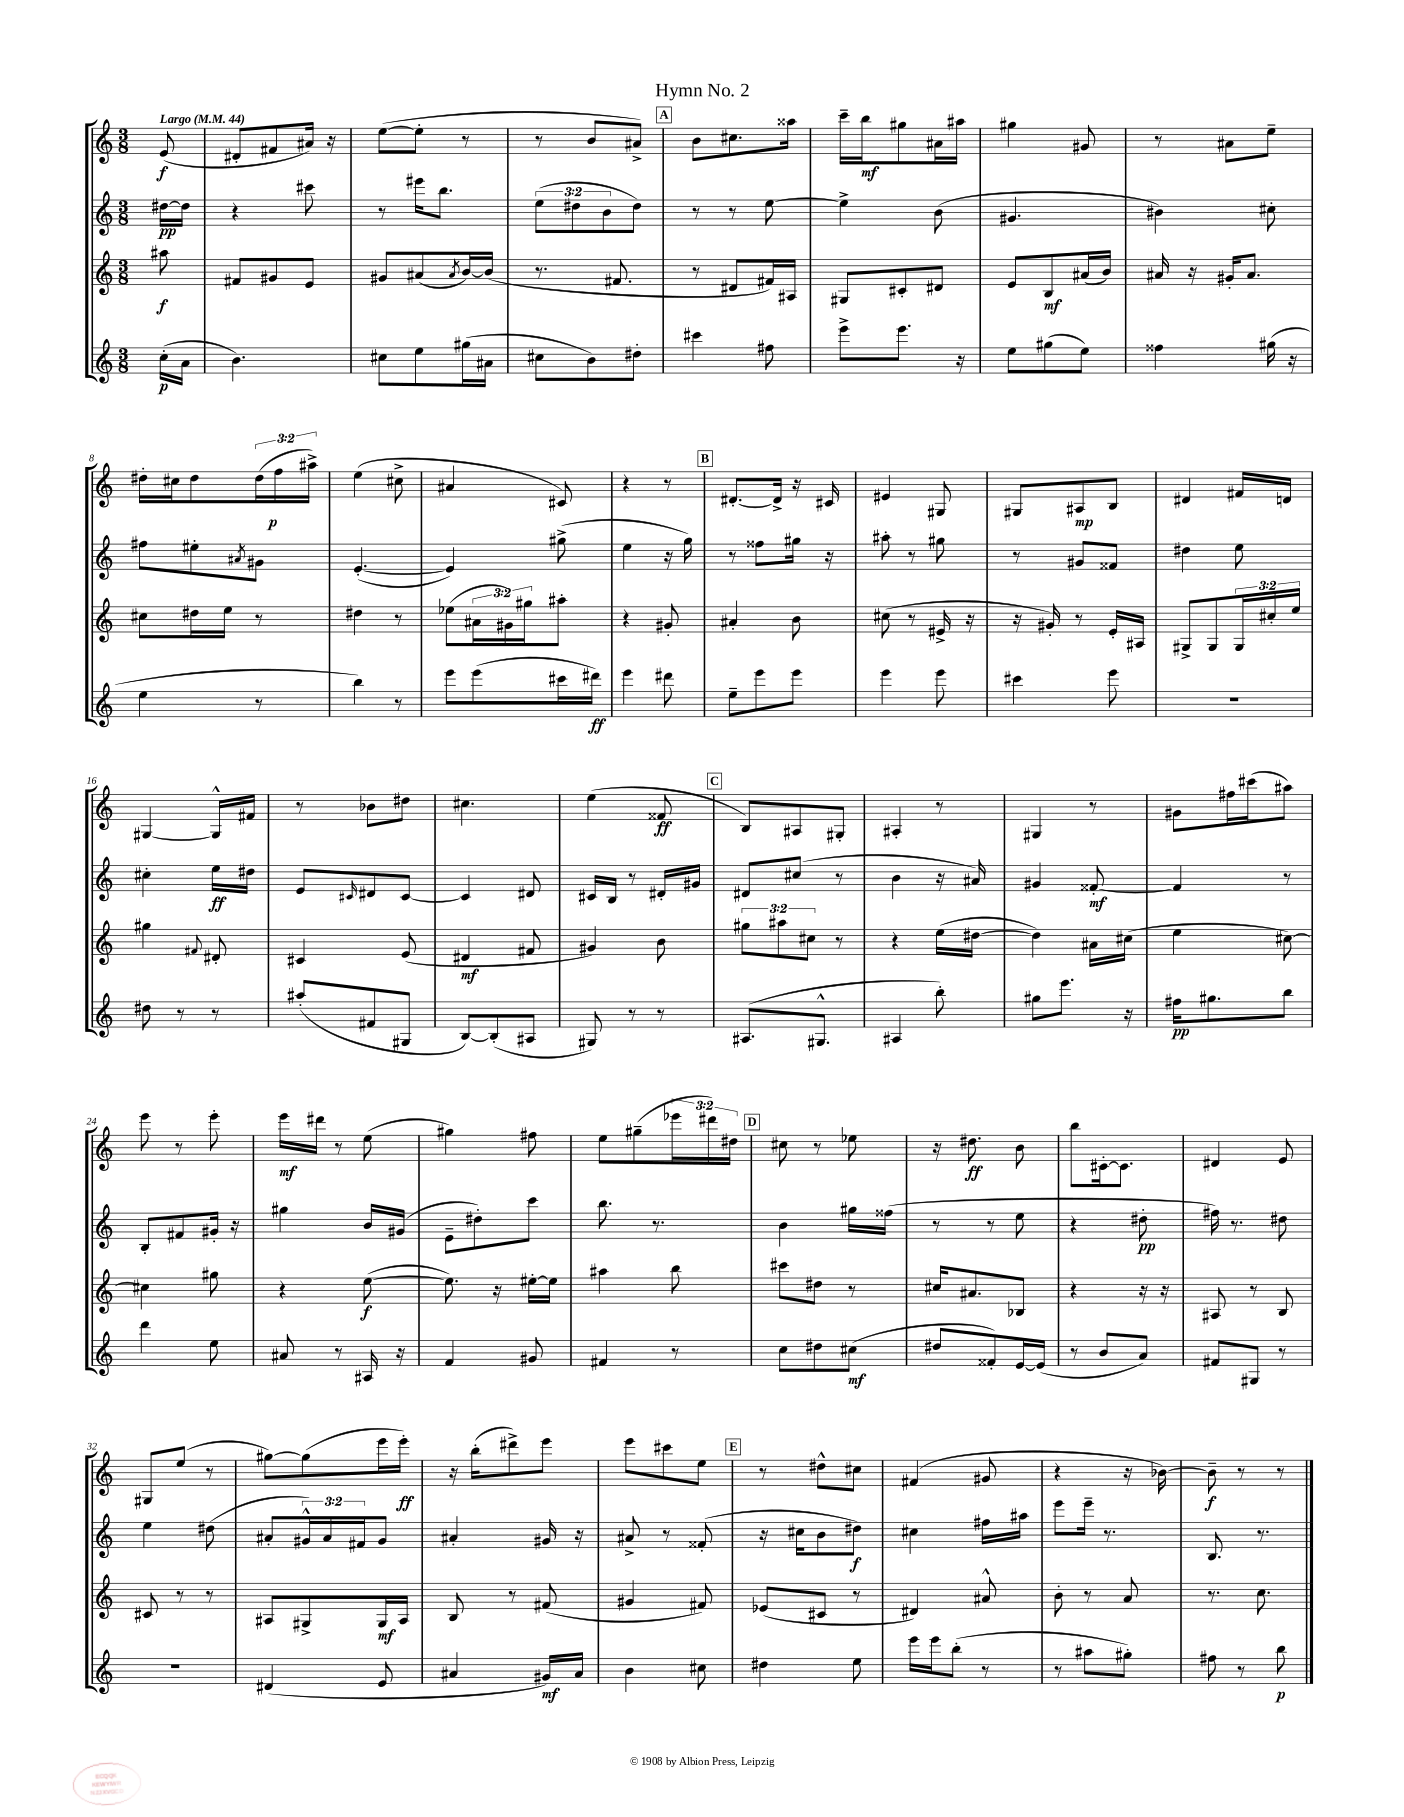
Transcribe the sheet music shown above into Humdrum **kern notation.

**kern	**dynam	**kern	**dynam	**kern	**dynam	**kern	**dynam
*part4	*part4	*part3	*part3	*part2	*part2	*part1	*part1
*staff4	*staff4	*staff3	*staff3	*staff2	*staff2	*staff1	*staff1
*clefG2	*	*clefG2	*	*clefG2	*	*clefG2	*
*k[]	*	*k[]	*	*k[]	*	*k[]	*
*M3/8	*	*M3/8	*	*M3/8	*	*M3/8	*
*MM44	*	*MM44	*	*MM44	*	*MM44	*
=	=	=	=	=	=	=	=
!	!	!	!	!	!	!LO:TX:a:B:t=Largo	!
(16cc'\LL	p	8aa#X\	f	[16dd#X\LL	pp	(8e/	f
16a\JJ	.	.	.	16dd#\JJ]	.	.	.
=1	=1	=1	=1	=1	=1	=1	=1
4.b\)	.	8f#X/L	.	4r	.	8d#X'/L	.
.	.	8g#X/	.	.	.	8f#X/	.
.	.	8e/J	.	8ccc#X\	.	16a#X/Jk)	.
.	.	.	.	.	.	16r	.
=2	=2	=2	=2	=2	=2	=2	=2
8cc#X\L	.	8g#X/L	.	8r	.	([8ee\L	.
8ee\	.	(8a#X/	.	16eee#X\KL	.	8ee'\J]	.
.	.	.	.	8.bb\J	.	.	.
.	.	8qa#/	.	.	.	.	.
(16gg#X\L	.	[16b/L)	.	.	.	8r	.
16a#X\JJ	.	(16b/JJ]	.	.	.	.	.
=3	=3	=3	=3	=3	=3	=3	=3
8cc#X\L	.	8.r	.	(12ee\L	.	8r	.
.	.	.	.	12dd#X\	.	.	.
8b\)	.	.	.	.	.	8b/L	.
.	.	.	.	12b\	.	.	.
.	.	8.f#X/	.	.	.	.	.
8dd#X'\J	.	.	.	8dd#\J)	.	8a#X^/J)	.
!!LO:REH:place=s1:t=A
=4	=4	=4	=4	=4	=4	=4	=4
4ccc#X\	.	8r	.	8r	.	8b\L	.
.	.	8d#X/L	.	8r	.	8.cc#X\	.
8ff#X\	.	16f#X/L)	.	[8ee\	.	.	.
.	.	16A#X/JJ	.	.	.	16aa##X\Jk	.
=5	=5	=5	=5	=5	=5	=5	=5
8eee^\L	.	8G#X/L	.	4ee^\]	.	16ccc~\LL	.
.	.	.	.	.	.	16bb\J	mf
8.eee\J	.	8c#X'/	.	.	.	8gg#X\	.
.	.	8d#X/J	.	(8b\	.	16a#X\L	.
16r	.	.	.	.	.	16aa#X\JJ	.
=6	=6	=6	=6	=6	=6	=6	=6
8ee\L	.	8e/L	.	4.g#X/	.	4gg#X\	.
(8gg#X\	.	8B/	mf	.	.	.	.
8ee\J)	.	(16a#X/L	.	.	.	8g#X/	.
.	.	16b/JJ)	.	.	.	.	.
=7	=7	=7	=7	=7	=7	=7	=7
4ff##X\	.	16a#X/	.	4b#X\)	.	8r	.
.	.	16r	.	.	.	.	.
.	.	16g#X'/KL	.	.	.	8a#X\L	.
.	.	8.a#/J	.	.	.	.	.
(16gg#X\	.	.	.	8cc#X'\	.	8ee~\J	.
16r	.	.	.	.	.	.	.
!!LO:LB:g=z
=8	=8	=8	=8	=8	=8	=8	=8
4ee\	.	8cc#X\L	.	8ff#X\L	.	16dd#X'\LL	.
.	.	.	.	.	.	16cc#X\J	.
.	.	16dd#X\L	.	8ee#X'\	.	8dd#\	.
.	.	16ee\JJ	.	.	.	.	.
.	.	.	.	8qa#X/	.	.	.
8r	.	8r	.	8g#X\J	.	(24dd#\L	.
.	.	.	.	.	.	24ff\	p
.	.	.	.	.	.	24aa#X^\JJ)	.
=9	=9	=9	=9	=9	=9	=9	=9
4bb\)	.	4dd#X\	.	([4.e'/	.	(4ee\	.
8r	.	8r	.	.	.	8cc#X^\	.
=10	=10	=10	=10	=10	=10	=10	=10
8eee\L	.	(8ee-X\L	.	4e/])	.	4a#X/	.
(8eee\	.	24a#X\L	.	.	.	.	.
.	.	24g#X\)	.	.	.	.	.
.	.	24gg#X\J	.	.	.	.	.
16ccc#X\L	.	8aa#X'\J	.	(8gg#X^\	.	8c#X/)	.
16ddd#X\JJ)	ff	.	.	.	.	.	.
=11	=11	=11	=11	=11	=11	=11	=11
4eee\	.	4r	.	4ee\	.	4r	.
8ddd#X\	.	8g#X'/	.	16r	.	8r	.
.	.	.	.	16gg\)	.	.	.
!!LO:REH:place=s1:t=B
=12	=12	=12	=12	=12	=12	=12	=12
8ee~\L	.	4a#X'/	.	8r	.	[8.d#X'/L	.
8eee\	.	.	.	8ff##X\L	.	.	.
.	.	.	.	.	.	16d#^/Jk]	.
8eee\J	.	8b\	.	16gg#X\Jk	.	16r	.
.	.	.	.	16r	.	16c#X/	.
=13	=13	=13	=13	=13	=13	=13	=13
4eee\	.	(8cc#X\	.	8aa#X'\	.	4e#X/	.
.	.	8r	.	8r	.	.	.
8eee\	.	16e#X^/	.	8gg#X\	.	8G#X/	.
.	.	16r	.	.	.	.	.
=14	=14	=14	=14	=14	=14	=14	=14
4ccc#X\	.	16r	.	8r	.	8G#X/L	.
.	.	16g#X'/)	.	.	.	.	.
.	.	8r	.	8g#X/L	.	8A#X/	mp
8eee\	.	16e'/LL	.	8f##X/J	.	8B/J	.
.	.	16A#X/JJ	.	.	.	.	.
=15	=15	=15	=15	=15	=15	=15	=15
4.r	.	8G#X^/L	.	4dd#X\	.	4d#X/	.
.	.	8G#/	.	.	.	.	.
.	.	24G#/L	.	8ee\	.	16f#X/LL	.
.	.	24cc#X'/	.	.	.	.	.
.	.	.	.	.	.	16dn/JJ	.
.	.	24ee/JJ	.	.	.	.	.
!!LO:LB:g=z
=16	=16	=16	=16	=16	=16	=16	=16
8dd#X\	.	4gg#X\	.	4cc#X'\	.	[4G#X/	.
8r	.	.	.	.	.	.	.
.	.	8qqf#X/	.	.	.	.	.
8r	.	8d#X'/	.	16ee\LL	ff	16G#^^/LL]	.
.	.	.	.	16dd#X\JJ	.	16f#X/JJ	.
=17	=17	=17	=17	=17	=17	=17	=17
(8aa#X'/L	.	4c#X/	.	8e/L	.	8r	.
.	.	.	.	16qqc#X/	.	.	.
8f#X/	.	.	.	8d#X/	.	8b-X\L	.
8G#X/J	.	(8e/	.	[8c#/J	.	8dd#X\J	.
=18	=18	=18	=18	=18	=18	=18	=18
[8B/L)	.	4d#X/	mf	4c#/]	.	4.cc#X\	.
(8B'/]	.	.	.	.	.	.	.
8A#X/J	.	8f#X/	.	8d#X/	.	.	.
=19	=19	=19	=19	=19	=19	=19	=19
8G#X/)	.	4g#X/)	.	16c#X/LL	.	(4ee\	.
.	.	.	.	16B/JJ	.	.	.
8r	.	.	.	8r	.	.	.
8r	.	8b\	.	16d#X'/LL	.	8f##X/	ff
.	.	.	.	16g#X/JJ	.	.	.
!!LO:REH:place=s1:t=C
=20	=20	=20	=20	=20	=20	=20	=20
(8.A#X/L	.	12gg#X\L	.	8d#X/L	.	8B/L)	.
.	.	12aa#X\	.	.	.	.	.
.	.	.	.	(8cc#X/J	.	8A#X/	.
.	.	12cc#X\J	.	.	.	.	.
8.G#X^^/J	.	.	.	.	.	.	.
.	.	8r	.	8r	.	8G#X'/J	.
=21	=21	=21	=21	=21	=21	=21	=21
4A#X/	.	4r	.	4b\	.	4A#X'/	.
8bb'\)	.	(16ee\LL	.	16r	.	8r	.
.	.	[16dd#X\JJ	.	16a#X/)	.	.	.
=22	=22	=22	=22	=22	=22	=22	=22
8gg#X\L	.	4dd#\])	.	4g#X/	.	4G#X/	.
8.eee\J	.	.	.	.	.	.	.
.	.	16a#X\LL	.	[8f##X'/	mf	8r	.
16r	.	(16cc#X\JJ	.	.	.	.	.
=23	=23	=23	=23	=23	=23	=23	=23
16ff#X\KL	pp	4ee\	.	4f##/]	.	8g#X\L	.
8.gg#X\	.	.	.	.	.	.	.
.	.	.	.	.	.	16ff#X\L	.
.	.	.	.	.	.	(16ccc#X\J	.
8bb\J	.	[8cc#X\)	.	8r	.	8aa#X\J)	.
!!LO:LB:g=z
=24	=24	=24	=24	=24	=24	=24	=24
4ddd\	.	4cc#X\]	.	8B'/L	.	8eee\	.
.	.	.	.	8f#X/	.	8r	.
8ee\	.	8gg#X\	.	16g#X'/Jk	.	8eee'\	.
.	.	.	.	16r	.	.	.
=25	=25	=25	=25	=25	=25	=25	=25
8a#X/	.	4r	.	4gg#X\	.	16eee\LL	mf
.	.	.	.	.	.	16ddd#X\JJ	.
8r	.	.	.	.	.	8r	.
16A#X/	.	([8ee\	f	16b/LL	.	(8ee\	.
16r	.	.	.	(16g#X/JJ	.	.	.
=26	=26	=26	=26	=26	=26	=26	=26
4f/	.	8.ee\])	.	8e~\L	.	4gg#X\)	.
.	.	.	.	8dd#X'\)	.	.	.
.	.	16r	.	.	.	.	.
8g#X/	.	[16ee#X'\LL	.	8ccc\J	.	8ff#X\	.
.	.	16ee#\JJ]	.	.	.	.	.
=27	=27	=27	=27	=27	=27	=27	=27
4f#X/	.	4aa#X\	.	8.bb\	.	8ee\L	.
.	.	.	.	.	.	(8gg#X~\	.
.	.	.	.	8.r	.	.	.
8r	.	8bb\	.	.	.	24eee-X\L	.
.	.	.	.	.	.	24ddd#X\)	.
.	.	.	.	.	.	24dd#X\JJ	.
!!LO:REH:place=s1:t=D
=28	=28	=28	=28	=28	=28	=28	=28
8cc\L	.	8ccc#X\L	.	4b\	.	8cc#X\	.
8dd#X\	.	8dd#X\J	.	.	.	8r	.
(8cc#X\J	mf	8r	.	16gg#X\LL	.	8ee-X\	.
.	.	.	.	(16ff##X\JJ	.	.	.
=29	=29	=29	=29	=29	=29	=29	=29
8dd#X/L	.	16cc#X/KL	.	8r	.	16r	.
.	.	8.a#X/	.	.	.	8.dd#X\	ff
8f##X'/)	.	.	.	8r	.	.	.
[16e/L	.	8B-X/J	.	8ee\	.	8b\	.
(16e/JJ]	.	.	.	.	.	.	.
=30	=30	=30	=30	=30	=30	=30	=30
8r	.	4r	.	4r	.	8bb\L	.
8b/L	.	.	.	.	.	[16c#X'\k	.
.	.	.	.	.	.	8.c#\J]	.
8a/J)	.	16r	.	8dd#X'\	pp	.	.
.	.	16r	.	.	.	.	.
=31	=31	=31	=31	=31	=31	=31	=31
8f#X/L	.	8A#X/	.	16ff#X\)	.	4d#X/	.
.	.	.	.	8.r	.	.	.
8G#X/J	.	8r	.	.	.	.	.
8r	.	8B/	.	8dd#X\	.	8e/	.
!!LO:LB:g=z
=32	=32	=32	=32	=32	=32	=32	=32
4.r	.	8c#X/	.	4ee\	.	8G#X/L	.
.	.	8r	.	.	.	(8ee/J	.
.	.	8r	.	(8dd#X\	.	8r	.
=33	=33	=33	=33	=33	=33	=33	=33
(4d#X/	.	8A#X/L	.	8a#X'/L	.	[8gg#X\L)	.
.	.	8G#X^/	.	24g#X^^/L)	.	(8gg#\]	.
.	.	.	.	24a#/	.	.	.
.	.	.	.	24f#X/J	.	.	.
8e/	.	16G#/L	mf	8g#/J	.	16eee\L	.
.	.	16A#/JJ	.	.	.	16eee'\JJ)	ff
=34	=34	=34	=34	=34	=34	=34	=34
4a#X/	.	8B/	.	4a#X'/	.	16r	.
.	.	.	.	.	.	(16bb'\KL	.
.	.	8r	.	.	.	8ddd#X^\)	.
16g#X/LL)	mf	(8f#X/	.	16g#X/	.	8eee\J	.
16a#/JJ	.	.	.	16r	.	.	.
=35	=35	=35	=35	=35	=35	=35	=35
4b\	.	4g#X/	.	8a#X^/	.	8eee\L	.
.	.	.	.	8r	.	8ccc#X\	.
8cc#X\	.	8f#X/)	.	(8f##X'/	.	8ee\J	.
!!LO:REH:place=s1:t=E
=36	=36	=36	=36	=36	=36	=36	=36
4dd#X\	.	(8e-X/L	.	16r	.	8r	.
.	.	.	.	16cc#X\KL	.	.	.
.	.	8c#X/J	.	8b\	.	8dd#X^^\L	.
8ee\	.	8r	.	8dd#X\J)	f	8cc#X\J	.
=37	=37	=37	=37	=37	=37	=37	=37
16eee\LL	.	4d#X/)	.	4cc#X\	.	(4f#X/	.
16eee\J	.	.	.	.	.	.	.
(8bb'\J	.	.	.	.	.	.	.
8r	.	8a#X^^/	.	16ff#X\LL	.	8g#X/	.
.	.	.	.	16aa#X\JJ	.	.	.
=38	=38	=38	=38	=38	=38	=38	=38
8r	.	8b'\	.	8eee\L	.	4r	.
8aa#X\L	.	8r	.	16eee~\Jk	.	.	.
.	.	.	.	8.r	.	.	.
8gg#X'\J)	.	8a/	.	.	.	16r	.
.	.	.	.	.	.	[16b-X\)	.
=39	=39	=39	=39	=39	=39	=39	=39
8ff#X\	.	8.r	.	8.B/	.	8b-~\]	f
8r	.	.	.	.	.	8r	.
.	.	8.cc\	.	8.r	.	.	.
8bb\	p	.	.	.	.	8r	.
==	==	==	==	==	==	==	==
*-	*-	*-	*-	*-	*-	*-	*-
